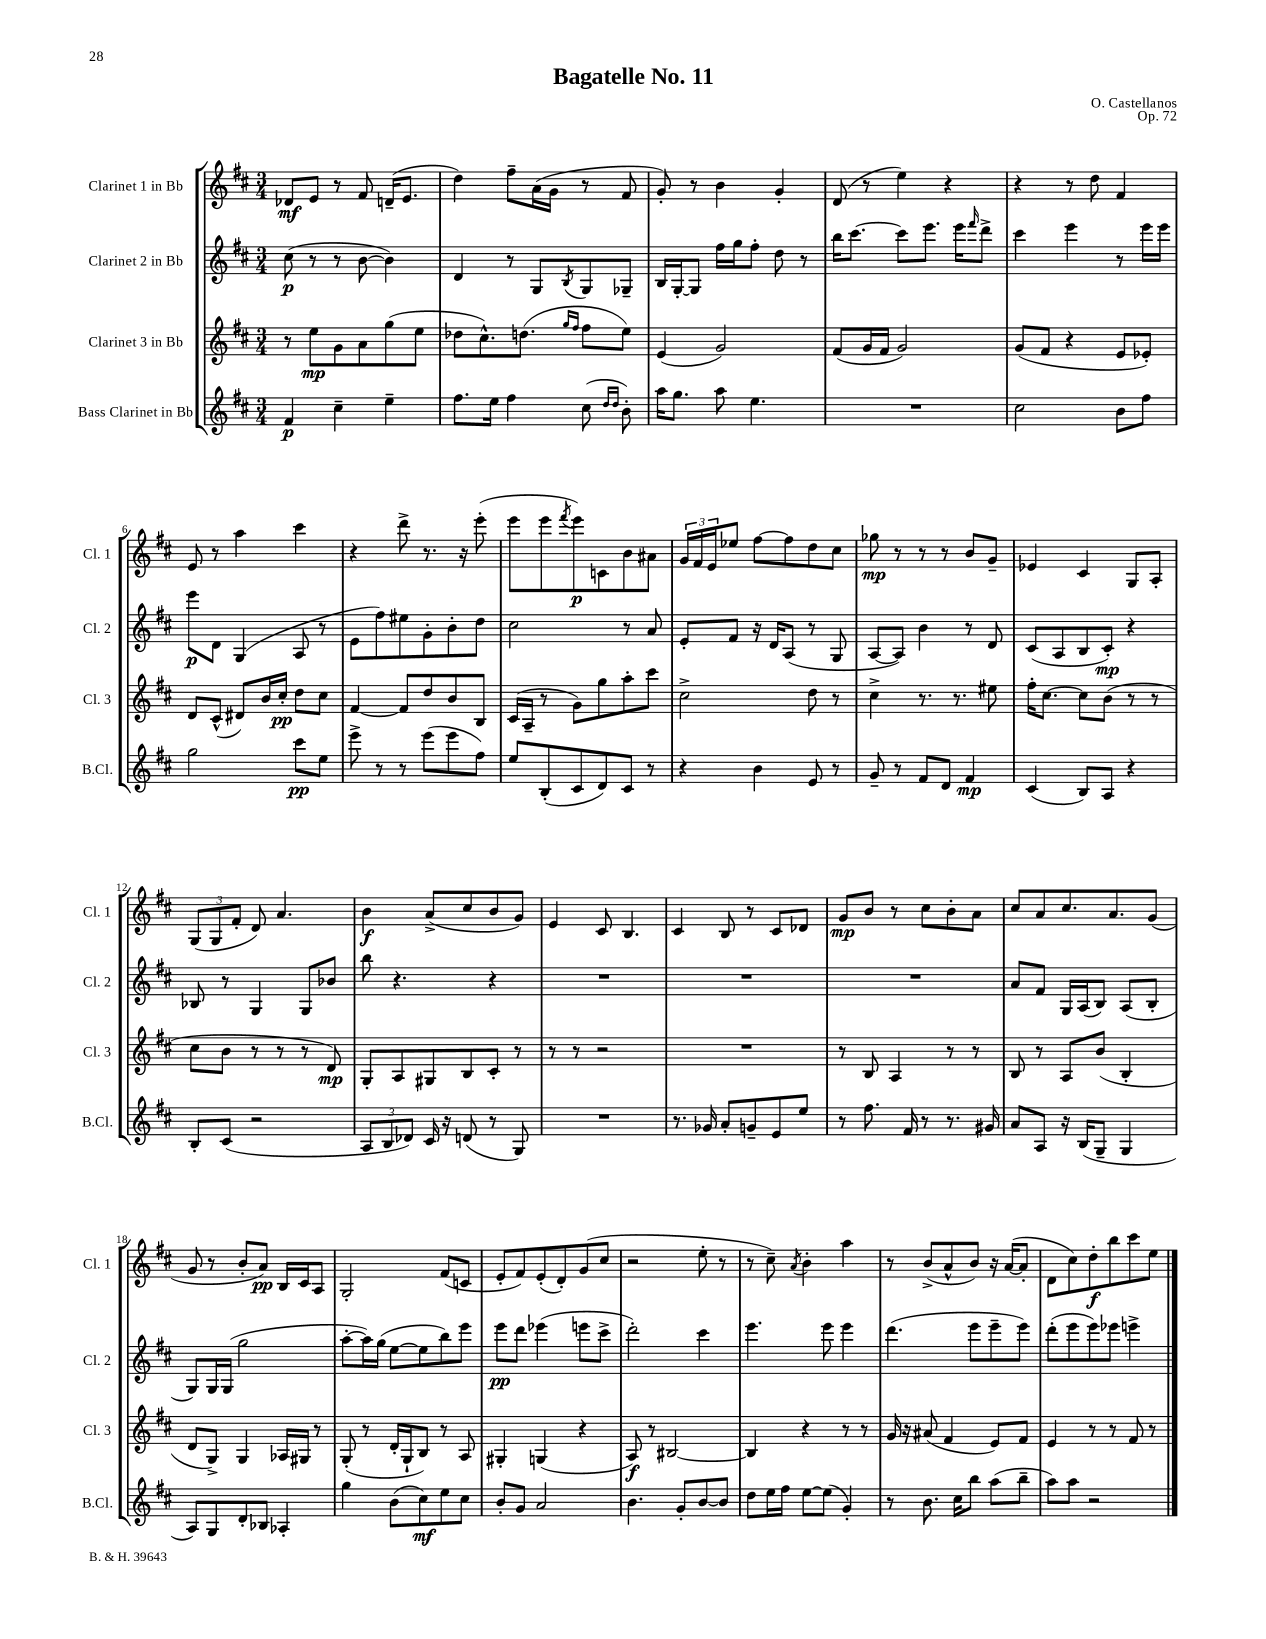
\header { title = "Bagatelle No. 11" composer = "O. Castellanos" opus = "Op. 72" }
<<
\new StaffGroup <<
\new Staff = "s0" \with { instrumentName = "Clarinet 1 in Bb" shortInstrumentName = "Cl. 1" } {
    \clef treble \key d \major \numericTimeSignature \time 3/4
    des'8\mf e'8 r8 fis'8 d'16--( e'8. |
    d''4) fis''8-- a'16( g'16 r8 fis'8 |
    g'8-.) r8 b'4 g'4-. |
    d'8( r8 e''4) r4 |
    r4 r8 d''8 fis'4 |
    e'8 r8 a''4 cis'''4 |
    r4 d'''8-> r8. r16 e'''8-.( |
    e'''8 e'''8 \acciaccatura { fis'''8 } e'''8\p) c'8 b'8 ais'8 |
    \tuplet 3/2 { g'16 fis'16 e'16 } ees''8 fis''8~ fis''8 d''8 cis''8 |
    ges''8\mp r8 r8 r8 b'8 g'8-- |
    ees'4 cis'4 g8 a8-. |
    \tuplet 3/2 { g8( g8 fis'8-. } d'8) a'4. |
    b'4\f a'8->( cis''8 b'8 g'8) |
    e'4 cis'8 b4. |
    cis'4 b8 r8 cis'8 des'8 |
    g'8\mp b'8 r8 cis''8 b'8-. a'8 |
    cis''8 a'8 cis''8. a'8. g'8( |
    g'8 r8 b'8-. a'8\pp) b16 cis'16 a8 |
    g2-. fis'8( c'8 |
    e'8-. fis'8) e'8-.( d'8-.) g'8( cis''8 |
    r2 e''8-. r8 |
    r8 cis''8--) \acciaccatura { a'8 } b'4-. a''4 |
    r8 b'8->( a'8-^ b'8) r16 a'16~( a'8-. |
    d'8 cis''8) d''8-.\f b''8 cis'''8 e''8 \bar "|." |
}
\new Staff = "s1" \with { instrumentName = "Clarinet 2 in Bb" shortInstrumentName = "Cl. 2" } {
    \clef treble \key d \major \numericTimeSignature \time 3/4
    cis''8\p( r8 r8 b'8~ b'4) |
    d'4 r8 g8 \acciaccatura { b8 } g8 ges8-- |
    b16 g16~-. g8 fis''16 g''16 fis''8-. d''8 r8 |
    b''16 cis'''8.~ cis'''8 e'''8. e'''16 \grace { fis'''16 } d'''8-> |
    cis'''4 e'''4 r8 e'''16 e'''16 |
    e'''8\p d'8 g4( a8 r8 |
    e'8 fis''8) eis''8 g'8-. b'8-. d''8 |
    cis''2 r8 a'8 |
    e'8-. fis'8 r16 d'16 a8( r8 g8 |
    a8~ a8) b'4 r8 d'8 |
    cis'8( a8 b8 cis'8-.\mp) r4 |
    bes8 r8 g4 g8 bes'8 |
    b''8 r4. r4 |
    R2. |
    R2. |
    R2. |
    a'8 fis'8 g16 a16( b8) a8( b8-. |
    g8) g16 g16( g''2 |
    a''8~-. a''16) g''16( e''8~ e''8 b''8) e'''8 |
    e'''8\pp d'''8 ees'''4( e'''8 cis'''8-> |
    d'''2-.) cis'''4 |
    e'''4. e'''8 e'''4 |
    d'''4.( e'''8 e'''8-- e'''8) |
    d'''8-.( e'''8 e'''8) ees'''8 e'''4-> \bar "|." |
}
\new Staff = "s2" \with { instrumentName = "Clarinet 3 in Bb" shortInstrumentName = "Cl. 3" } {
    \clef treble \key d \major \numericTimeSignature \time 3/4
    r8 e''8\mp g'8 a'8 g''8( e''8 |
    des''8 cis''8.-^) d''8.( \grace { g''16 fis''16 } fis''8 e''8) |
    e'4( g'2) |
    fis'8( g'16 fis'16 g'2) |
    g'8( fis'8 r4 e'8 ees'8-.) |
    d'8 cis'8-^( dis'8) b'16 cis''16-.\pp d''8 cis''8 |
    fis'4~ fis'8 d''8 b'8 b8 |
    cis'16( a16-- r8 g'8) g''8 a''8-. cis'''8 |
    cis''2-> d''8 r8 |
    cis''4-> r8. r8. eis''8 |
    fis''16-. cis''8.~ cis''8 b'8( r8 r8 |
    cis''8 b'8 r8 r8 r8 d'8\mp) |
    g8-. a8 gis8 b8 cis'8-. r8 |
    r8 r8 r2 |
    R2. |
    r8 b8 a4 r8 r8 |
    b8 r8 a8 b'8( b4-. |
    d'8 g8->) g4 aes16 gis16 r8 |
    g8-.( r8 d'16-. g16-! b8) r8 a8 |
    gis4-. g4( r4 |
    a8\f) r8 bis2~ |
    bis4 r4 r8 r8 |
    g'16 r16 ais'8( fis'4 e'8) fis'8 |
    e'4 r8 r8 fis'8 r8 \bar "|." |
}
\new Staff = "s3" \with { instrumentName = "Bass Clarinet in Bb" shortInstrumentName = "B.Cl." } {
    \clef treble \key d \major \numericTimeSignature \time 3/4
    fis'4\p cis''4-- e''4-- |
    fis''8. e''16 fis''4 cis''8( \grace { d''16 d''16 } b'8-.) |
    a''16 g''8. a''8 e''4. |
    R2. |
    cis''2 b'8 fis''8 |
    g''2 cis'''8\pp e''8 |
    e'''8-> r8 r8 e'''8( e'''8 fis''8) |
    e''8 b8-.( cis'8 d'8) cis'8 r8 |
    r4 b'4 e'8 r8 |
    g'8-- r8 fis'8 d'8 fis'4\mp |
    cis'4( b8) a8 r4 |
    b8-. cis'8( r2 |
    \tuplet 3/2 { a8 b8 des'8) } cis'16 r16 d'8( r8 g8) |
    R2. |
    r8. ges'16 a'8-. g'8-- e'8 e''8 |
    r8 fis''8. fis'16 r8 r8. gis'16 |
    a'8 a8 r16 b16( g8-- g4 |
    a8) g8 d'8-. bes8 aes4-. |
    g''4 b'8( cis''8\mf) e''8 cis''8 |
    b'8-. g'8 a'2 |
    b'4. g'8-. b'8~ b'8 |
    d''8 e''16 fis''16 e''8~ e''8( g'4-.) |
    r8 b'8. cis''16 b''8 a''8( b''8-- |
    a''8) a''8 r2 \bar "|." |
}
>>
>>
